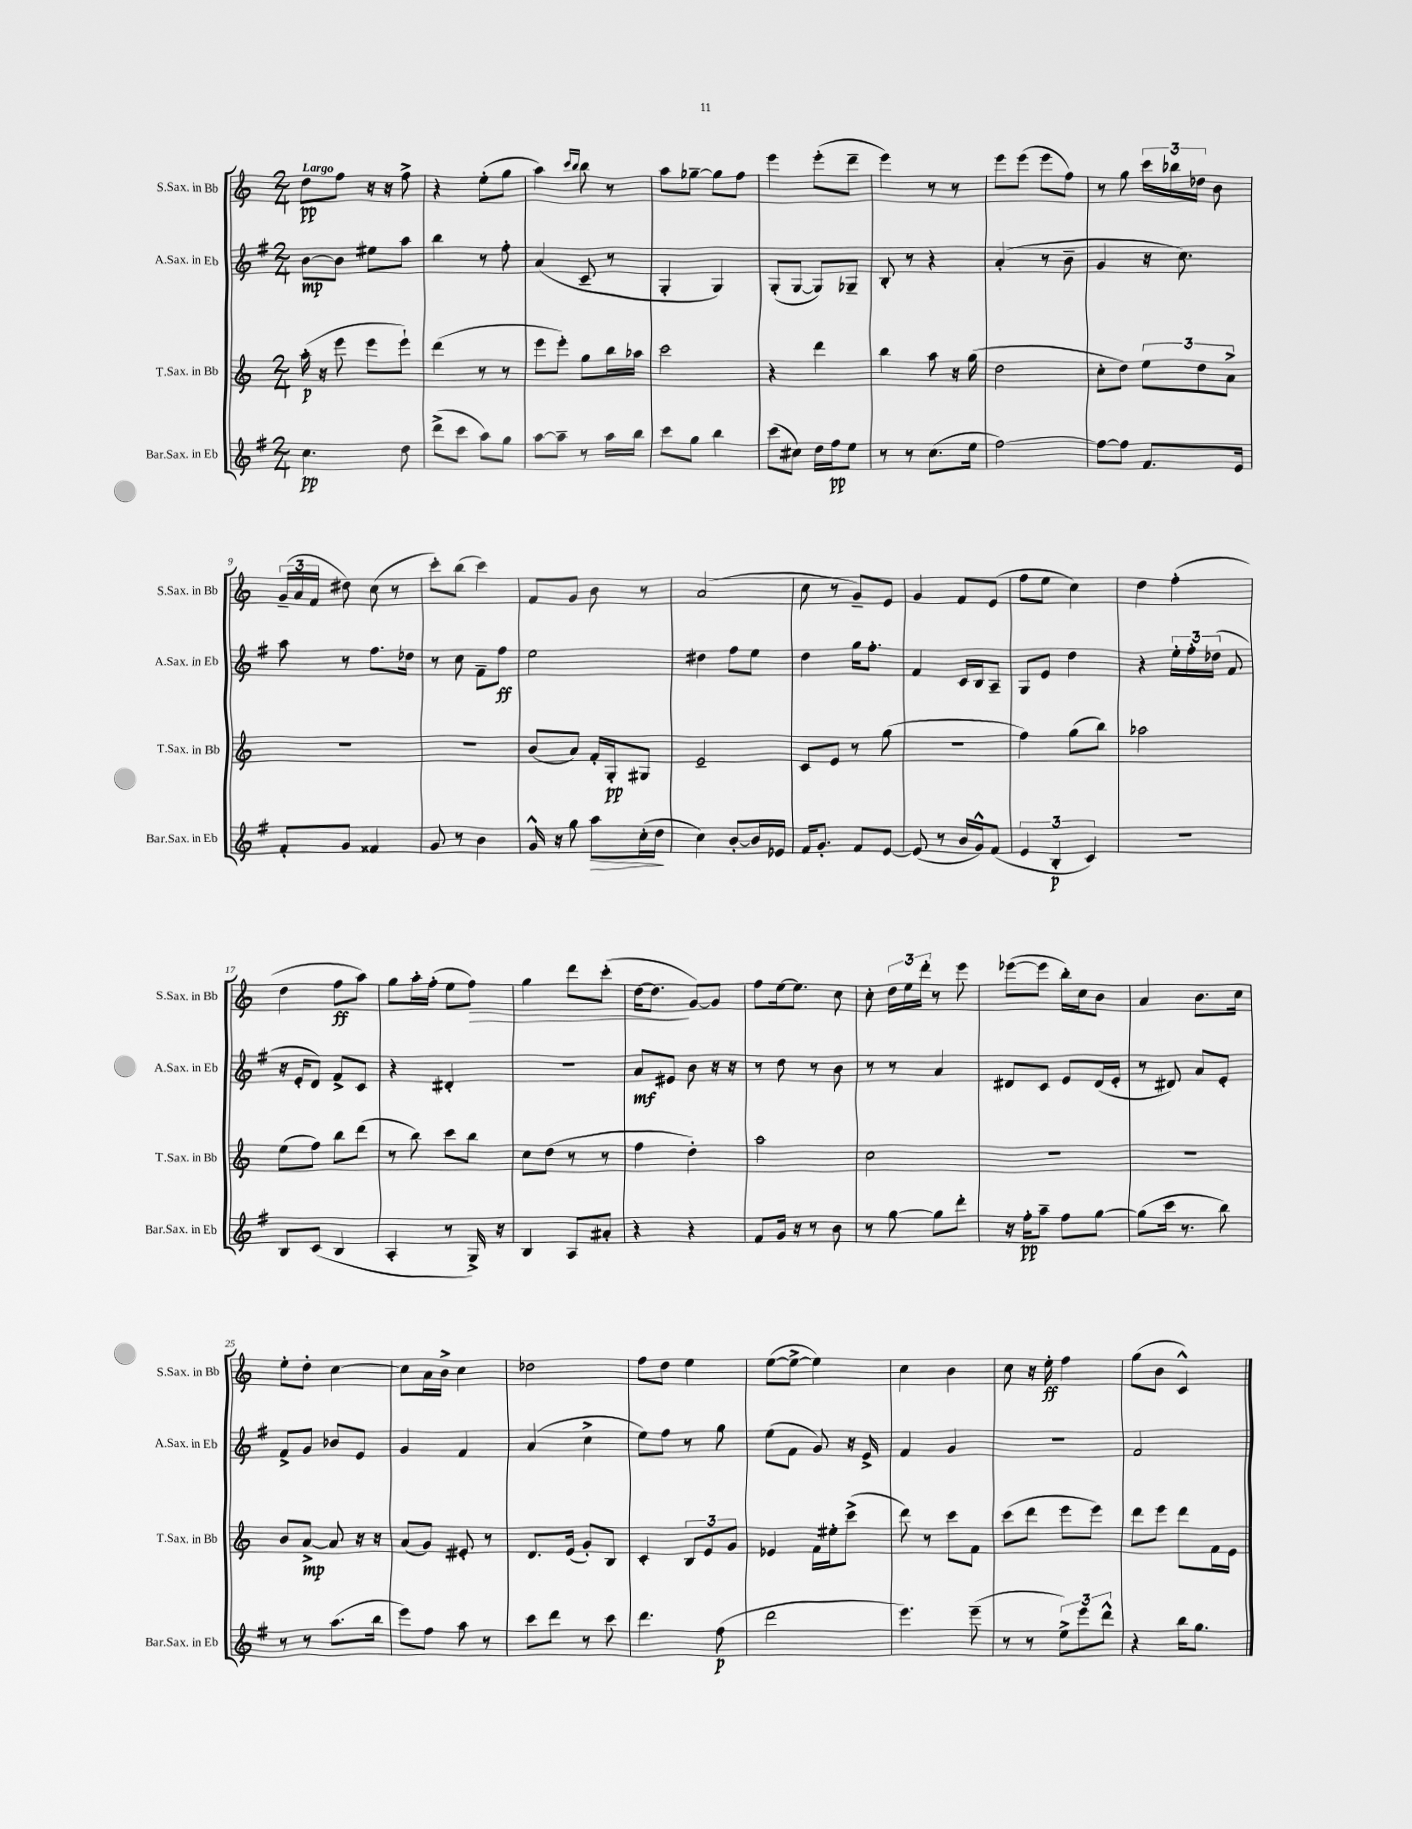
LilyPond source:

<<
\new StaffGroup <<
\new Staff = "s0" \with { instrumentName = "S.Sax. in Bb" shortInstrumentName = "S.Sax. in Bb" } {
    \clef treble \key c \major \numericTimeSignature \time 2/4 \tempo "Largo"
    \autoBeamOff d''8[\pp f''8] r16 r16 f''8-> |
    r4 e''8[-.( g''8] |
    a''4) \grace { c'''16[ b''16] } b''8 r8 |
    a''8[ ges''8]~-- ges''8[ f''8] |
    e'''4 e'''8[-.( d'''8]-- |
    e'''4) r8 r8 |
    e'''8[ e'''8]( e'''8[ f''8]) |
    r8 g''8 \tuplet 3/2 { c'''16[ bes''16 des''16] } b'8 |
    \tuplet 3/2 { g'16[--( a'16 f'16] } dis''8) c''8( r8 |
    c'''8[-.) b''8]( c'''4) |
    f'8[ g'8] b'8 r8 |
    a'2( |
    c''8 r8 g'8[--) e'8] |
    g'4 f'8[ e'8]( |
    f''8[ e''8] c''4) |
    d''4 f''4-.( |
    d''4 f''8[\ff a''8]) |
    g''8[ a''16-. f''16]-.( e''8[ f''8]\>) |
    g''4 d'''8[ c'''8]-.( |
    d''16[~ d''8.]\! g'8[~) g'8] |
    f''8[ e''16~ e''8.] c''8 |
    c''8-. \tuplet 3/2 { d''16[ e''16 d'''16]-. } r8 e'''8 |
    ees'''8[~( ees'''8] b''16[-.) c''16 b'8] |
    a'4 b'8.[ c''16] |
    e''8[-. d''8]-. c''4~ |
    c''8[ a'16 b'16]-> c''4 |
    des''2 |
    f''8[ d''8] e''4 |
    e''8[~( e''8]~-> e''4) |
    c''4 b'4 |
    c''8 r16 e''16-.\ff f''4 |
    g''8[( b'8] c'4-^) \bar "|." |
}
\new Staff = "s1" \with { instrumentName = "A.Sax. in Eb" shortInstrumentName = "A.Sax. in Eb" } {
    \clef treble \key g \major \numericTimeSignature \time 2/4
    \autoBeamOff b'8[~\mp b'8] eis''8[ a''8] |
    b''4 r8 fis''8-. |
    a'4( c'8-- r8 |
    g4-. g4) |
    g8[-.( g8]~ g8[) ges8]-- |
    b8-. r8 r4 |
    a'4-.( r8 b'8-- |
    g'4 r16 c''8.) |
    a''8 r8 fis''8.[ des''16] |
    r8 c''8 fis'8[-- fis''8]\ff |
    e''2 |
    dis''4 fis''8[ e''8] |
    d''4 g''16[ fis''8.]-. |
    fis'4 c'16[ b16 a8]-- |
    g8[ e'8] d''4 |
    r4 \tuplet 3/2 { e''16[-. fis''16-. des''16]( } fis'8 |
    r16 e'16[-. d'8]) fis'8[-> c'8] |
    r4 dis'4-. |
    R2 |
    a'8[\mf eis'8] b'8 r16 r16 |
    r8 d''8 r8 b'8 |
    r8 r8 a'4 |
    dis'8[ c'8] e'8[ dis'16( e'16]-. |
    r8 dis'8) a'8[ e'8]-. |
    fis'8[-> g'8] bes'8[ e'8] |
    g'4 fis'4 |
    a'4( c''4-> |
    e''8[) fis''8] r8 g''8 |
    e''8[( fis'8] g'8) r16 e'16-> |
    fis'4 g'4 |
    r2 |
    fis'2 \bar "|." |
}
\new Staff = "s2" \with { instrumentName = "T.Sax. in Bb" shortInstrumentName = "T.Sax. in Bb" } {
    \clef treble \key c \major \numericTimeSignature \time 2/4
    \autoBeamOff a''16-.\p( r16 e'''8 e'''8[ e'''8]-!) |
    d'''4( r8 r8 |
    e'''8[ e'''8]-.) g''8[ b''16 aes''16] |
    c'''2 |
    r4 d'''4 |
    b''4 a''8 r16 g''16( |
    d''2 |
    c''8[-. d''8]) \tuplet 3/2 { e''8[ d''8 a'8]-> } |
    R2 |
    R2 |
    b'8[( a'8]) f'16[-. g16-.\pp gis8] |
    e'2-- |
    c'8[ e'8] r8 g''8( |
    R2 |
    f''4) g''8[( b''8]) |
    aes''2 |
    e''8[( f''8]) b''8[ d'''8]( |
    r8 b''8) c'''8[ b''8] |
    c''8[ d''8]( r8 r8 |
    f''4 d''4-.) |
    a''2 |
    c''2 |
    R2 |
    R2 |
    b'8[ a'8]~->\mp a'8 r16 r16 |
    a'8[( g'8]) eis'8-. r8 |
    d'8.[ e'16]( g'8[-.) b8] |
    c'4-. \tuplet 3/2 { b8[ e'8 g'8] } |
    ees'4 f'16[ eis''16-. c'''8]->( |
    d'''8) r8 c'''8[ f'8] |
    c'''8[( d'''8] e'''8[ e'''8]) |
    d'''8[ e'''8] d'''8[ f'16 e'16] \bar "|." |
}
\new Staff = "s3" \with { instrumentName = "Bar.Sax. in Eb" shortInstrumentName = "Bar.Sax. in Eb" } {
    \clef treble \key g \major \numericTimeSignature \time 2/4
    \autoBeamOff c''4.\pp d''8 |
    d'''8[->( c'''8] a''8[) g''8] |
    a''8[~ a''8]-- r8 a''16[ b''16] |
    c'''8[ g''8] b''4 |
    c'''8[( cis''8]) d''16[ fis''16\pp e''8] |
    r8 r8 c''8.[( e''16] |
    fis''2~) |
    fis''8[~ fis''8] fis'8.[ e'16] |
    fis'8[-. g'8] fisis'4 |
    g'8 r8 b'4 |
    g'16-^ r16 g''8 a''8[\> c''16-.( d''16]\! |
    c''4) b'8[~-. b'16 ees'16] |
    fis'16[ g'8.]-. fis'8[ e'8]~ |
    e'8( r8 b'16[ g'16-^) fis'8]( |
    \tuplet 3/2 { e'4 b4-.\p c'4) } |
    R2 |
    b8[ c'8]( b4 |
    a4-. r8 g16->) r16 |
    b4 a8[ ais'8]-. |
    r4 r4 |
    fis'8[ g'16] r16 r8 b'8 |
    r8 g''8~ g''8[ d'''8]-. |
    r16 fis''16[-.\pp a''8]-- fis''8[ g''8]~ |
    g''8[( c'''16] r8. b''8) |
    r8 r8 a''8.[( b''16] |
    e'''8[) fis''8] a''8 r8 |
    c'''8[ d'''8] r8 c'''8 |
    d'''4. fis''8\p( |
    d'''2 |
    e'''4.) e'''8--( |
    r8 r8 \tuplet 3/2 { e''8[->) e'''8 d'''8]-^ } |
    r4 b''16[ g''8.] \bar "|." |
}
>>
>>
